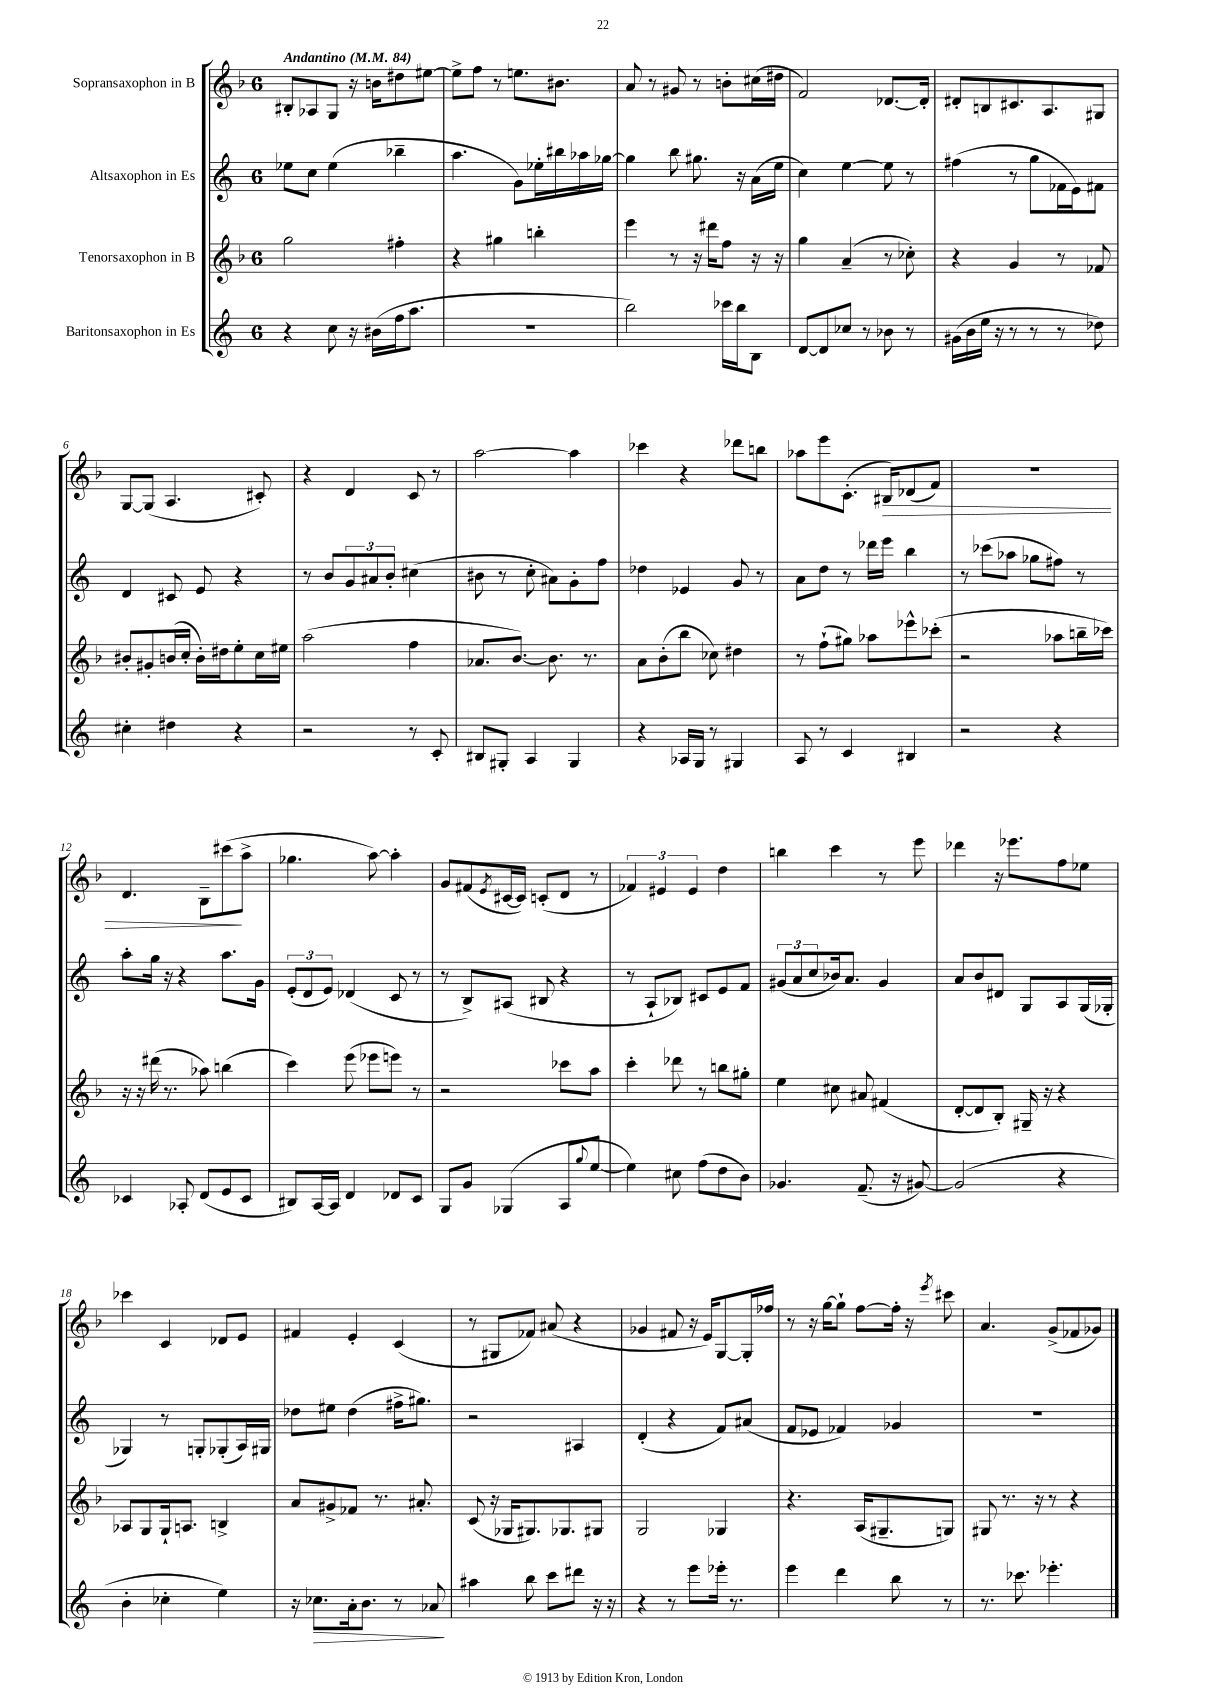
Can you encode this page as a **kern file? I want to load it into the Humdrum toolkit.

**kern	**kern	**kern	**kern
*staff4	*staff3	*staff2	*staff1
*clefG2	*clefG2	*clefG2	*clefG2
*k[]	*k[b-]	*k[]	*k[b-]
*M6/8	*M6/8	*M6/8	*M6/8
*MM84	*MM84	*MM84	*MM84
4r	2gg\	8ee-\L	8B#'/L
.	.	8cc\J	8A-/
8cc\	.	(4ee-\	8G/J
16r	.	.	16r
(16b#\LL	.	.	16b\LK
16ff\J	4ff#'\	4bb-~\	8dd#\
8.aa\J	.	.	.
.	.	.	[8ee#\J
=	=	=	=
2.r	4r	4.aa\	8ee#^\]L
.	.	.	8ff\J
.	4gg#\	.	8r
.	.	8g\L)	8.ee\L
.	4bb'\	16ee-'\L	.
.	.	16bb#\	8.b#\J
.	.	16aa-\	.
.	.	[16gg-\JJ	.
=	=	=	=
2bb\)	4eee\	4gg-\]	8a/
.	.	.	8r
.	8r	8bb\	8g#/
.	16r	8.gg#\	8r
.	16ddd#\LK	.	.
16ccc-\LL	8ff\J	.	8b'\L
16bb\J	.	16r	.
8B\J	16r	(16a\LL	(16cc#\L
.	16r	16ee\JJ	16dd#\JJ
=	=	=	=
[8d/L	4gg\	4cc\)	2f/)
8d/]	.	.	.
8cc-/J	(4a~/	[4ee\	.
8r	.	.	.
8b-\	8r	8ee\]	[8.d-/L
8r	8cc-'\)	8r	.
.	.	.	16d-'/]Jk
=	=	=	=
(16g#\LL	4r	(4ff#\	8d#'/L
16b\	.	.	.
16ee\JJ	.	.	8B/
16r	.	.	.
8r	4g/	8r	8.c#/
8r	.	8gg\L	.
.	.	.	8.A/
8r	8r	16f-\L	.
.	.	16e\J)	.
8dd-\)	8f-/	8f#\J	8G#/J
=	=	=	=
4cc#'\	8b#'/L	4d/	[8G/L
.	8g#'/	.	(8G/]J
4dd#\	(16b/L	8c#/	4.A/
.	16cc'/JJ	.	.
.	16b'\LL)	8e/	.
.	16dd#\J	.	.
4r	8ee'\	4r	.
.	16cc\L	.	8c#'/)
.	16ee#\JJ	.	.
=	=	=	=
2r	(2aa\	8r	4r
.	.	8b/L	.
.	.	12g/	4d/
.	.	12a#/	.
.	.	12b'/J	.
8r	4ff\	(4cc#\	8c/
8c'/	.	.	8r
=	=	=	=
8B#/L	8.a-/L	8b#\	[2aa\
8G#'/J	.	8r	.
.	[8.b-/J)	.	.
4A/	.	8cc'\	.
.	8.b-\]	8a#\L)	.
4G#/	.	8g'\	4aa\]
.	8.r	.	.
.	.	8ff\J	.
=	=	=	=
4r	8a\L	4dd-\	4ccc-\
.	(8b-'\	.	.
16A-/LL	8bb-\J	4e-/	4r
16G/JJ	.	.	.
8r	8cc-\)	.	.
4G#/	4dd#\	8g/	8ddd-\L
.	.	8r	8bb\J
=	=	=	=
8A/	8r	8a\L	8aa-\L
8r	(8ff`\L	8dd\J	8eee\
4c/	8gg#\J)	8r	(8.c'\J
.	8aa-\L	16ddd-\LL	.
.	.	16eee\JJ	16B#/LK)
4B#/	8eee-^^\	4bb\	(8d-/
.	(8ccc-'\J	.	8f/J)
=	=	=	=
2r	2r	8r	2.r
.	.	(8ccc-\L	.
.	.	8aa-\J	.
.	.	8gg-\L	.
4r	8aa-\L	8ff#\J)	.
.	16bb~\L	8r	.
.	16ccc-\JJ)	.	.
=	=	=	=
4c-/	16r	8aa'\L	4.d/
.	16r	.	.
.	(16ddd#\	16gg\Jk	.
.	8.r	16r	.
8A-'/	.	4r	.
(8d/L	8aa-\)	.	8B-~\L
8e/	(4bb\	8.aa\L	(8ccc#\
8c-/J	.	.	8aa^\J
.	.	16g\Jk	.
=	=	=	=
8B#/L)	4ccc\)	(12e'/L	4.gg-\
.	.	12d/	.
[16A/L	.	.	.
.	.	12e/J)	.
16A/]JJ	.	.	.
4d/	(8eee\	(4d-/	.
.	8eee-\L	.	[8aa\)
8d-/L	8eee\J)	8c/	4aa'\]
8c/J	8r	8r	.
=	=	=	=
8G/L	2r	8r	8g/L
8g/J	.	8B^/L)	(8f#/
.	.	.	8qe/
(4G-/	.	(8A#/J	[16c#/L
.	.	.	16c#/]JJ)
.	.	8B#/	(8c'/L
8A/L	8ccc-\L	4r	8d/J
8qqgg/	.	.	.
[8ee/J	8aa\J	.	8r
=	=	=	=
4ee\])	4ccc'\	8r	6f-/)
.	.	8A`/L	.
.	.	.	6e#/
8cc#\	8ddd-\	8B-/J)	.
.	.	.	6e#/
(8ff\L	8r	8c#/L	.
8dd\	8bb\L	8e/	4dd\
8b\J)	8gg#'\J	8f/J	.
=	=	=	=
4.g-/	4ee\	(12g#/L	4bb\
.	.	12a/	.
.	.	12cc/	.
.	8cc#\	16b-/k)	4ccc\
.	.	8.a/J	.
(8.f~/	8a#/	.	.
.	(4f#/	4g#/	8r
16r	.	.	.
[8g#/)	.	.	8eee\
=	=	=	=
(2g#/]	[8d'/L	8a/L	4ddd-\
.	8d/]	8b/	.
.	8B-'/J)	8d#/J	16r
.	.	.	8.eee-\L
.	16G#~/	8G/L	.
.	16r	.	.
4r	4r	8A/	8ff\
.	.	(16G/L	8ee-\J
.	.	16G-'/JJ	.
=	=	=	=
4b'\	8A-/L	4G-/)	4ccc-\
.	8G/	.	.
4cc-'\	16G`/k	8r	4c/
.	8.A/J	.	.
.	.	8G'/L	.
4ee\)	4B^/	(8G-'/	8d-/L
.	.	16A/L)	8e/J
.	.	16G#/JJ	.
=	=	=	=
16r	8a/L	8dd-\L	4f#/
8.cc-\L	.	.	.
.	8g#^/	8ee#\J	.
16a'\k	8f-/J	(4dd-\	4e'/
8.b\J	.	.	.
.	8.r	.	.
8r	.	16ff#^\LK	(4c/
.	8.a#'/	8.gg#\J)	.
8a-/	.	.	.
=	=	=	=
4aa#\	(8c/	2r	8r
.	16r	.	8G#/L
.	16G-/LK	.	.
8bb\	8.G#/)	.	8f-/J)
8ccc\L	.	.	(8a#/
.	8.G-/	.	.
8ddd#\J	.	4A#/	4r
16r	8G#/J	.	.
16r	.	.	.
=	=	=	=
4r	2G/	(4d'/	4g-/
8r	.	4r	8f#/
8eee\L	.	.	16r
.	.	.	16e/LK)
16eee-'\Jk	4G-/	8f/L)	[8G/
8.r	.	.	.
.	.	(8a#/J	16G'/]L
.	.	.	16ff-/JJ
=	=	=	=
4eee\	4.r	8f/L	8r
.	.	8e-/J	16r
.	.	.	[16gg\LK
4ddd\	.	4f-/)	8gg`\]J
.	(16A/LK	.	[8ff\L
.	8.G#~/	.	.
8bb\	.	4g-/	16ff'\]Jk
.	.	.	16r
.	.	.	8qeee/
8r	8G/J)	.	8ccc#\
=	=	=	=
8.r	8G#/	2.r	4.a/
.	8.r	.	.
8.ccc-\	.	.	.
.	16r	.	.
4.eee-'\	8r	.	(8g^/L
.	4r	.	8f-/
.	.	.	8g-/J)
==	==	==	==
*-	*-	*-	*-
